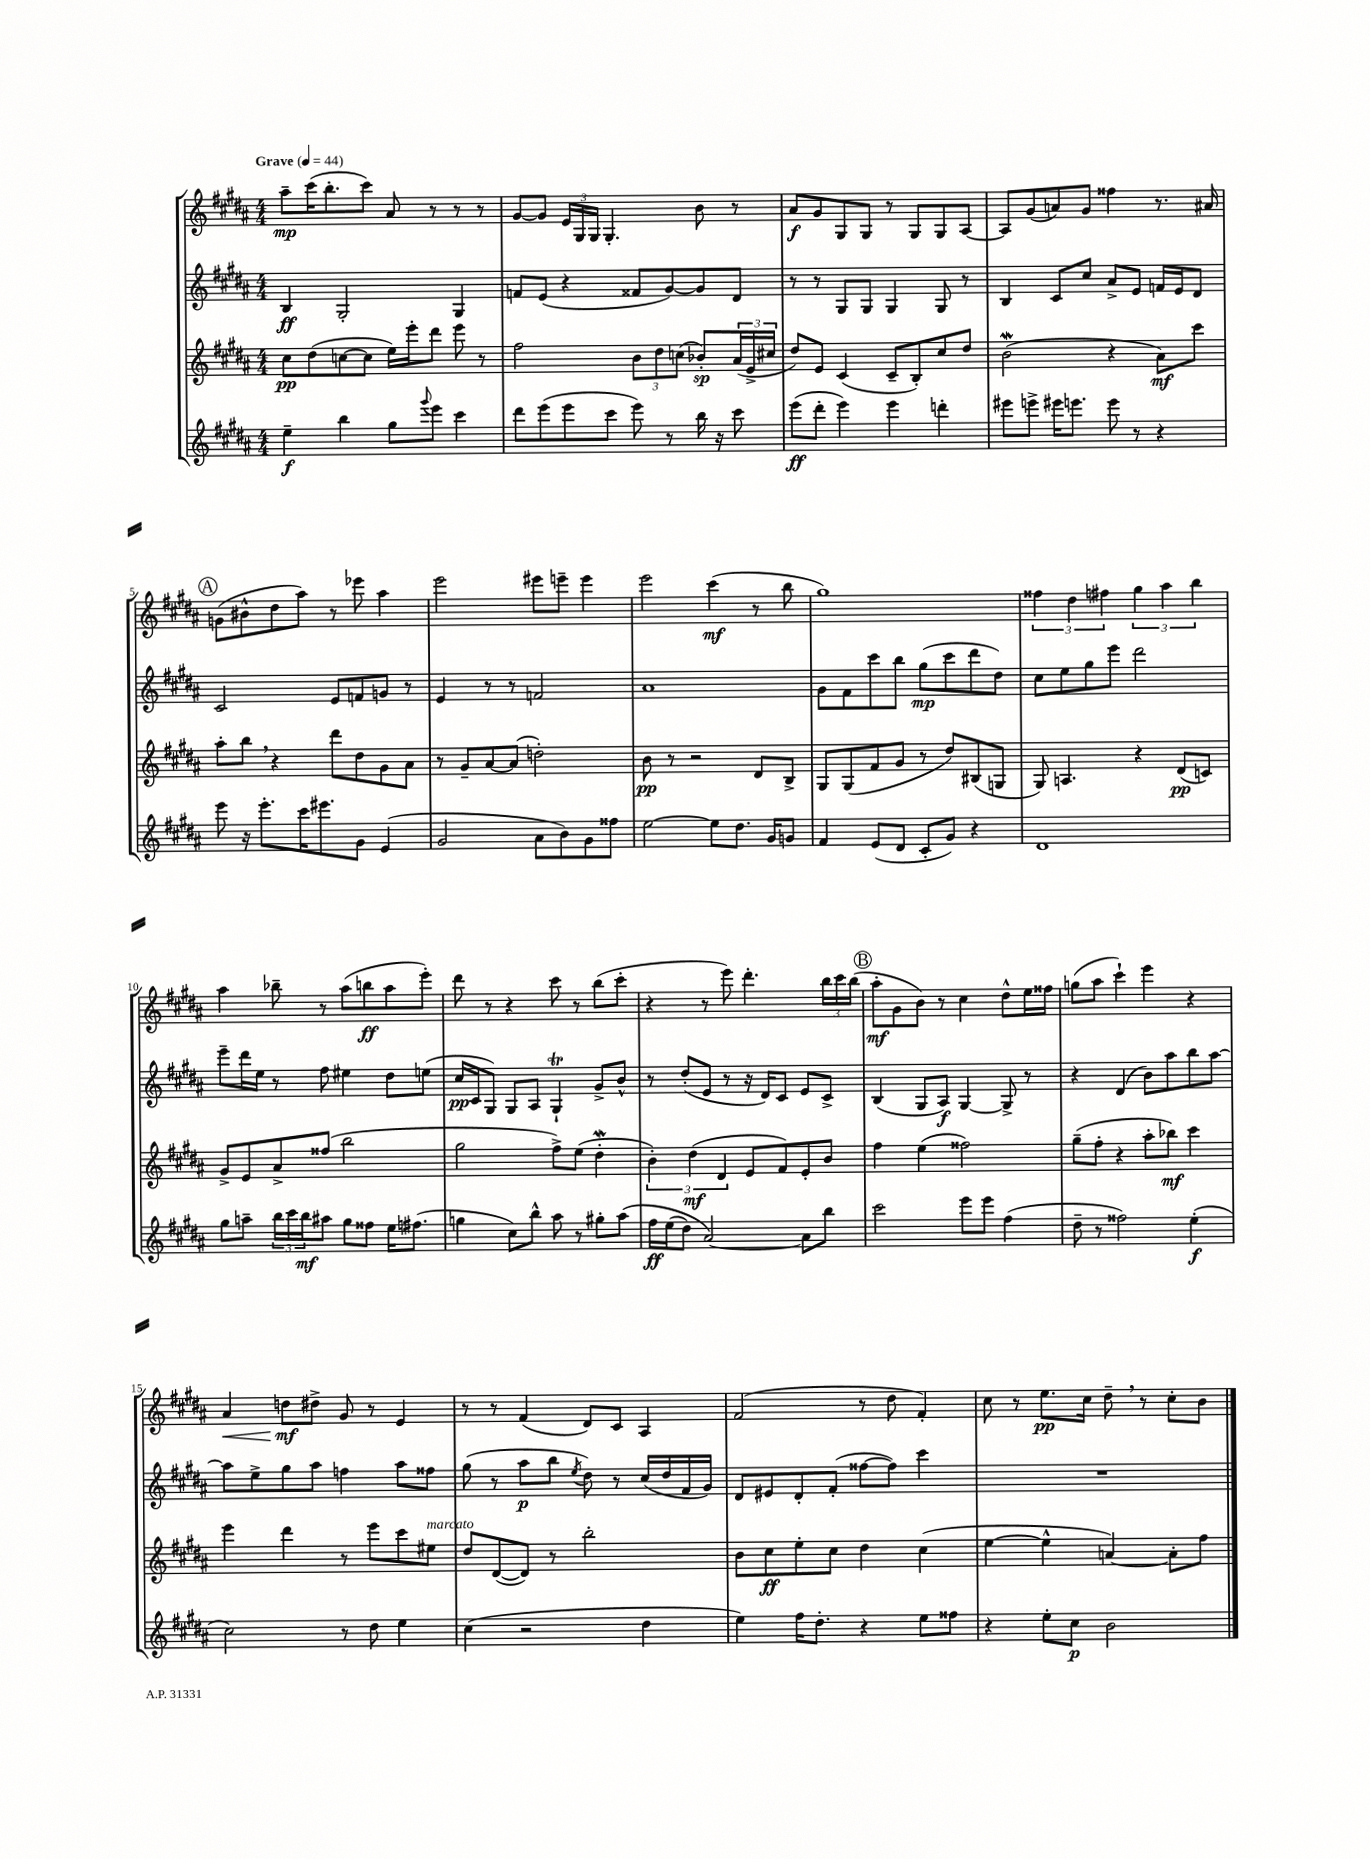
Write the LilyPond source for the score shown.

<<
\new StaffGroup <<
\new Staff = "s0" {
    \clef treble \key b \major \numericTimeSignature \time 4/4 \tempo "Grave" 4 = 44
    ais''8--\mp cis'''16( b''8.-. cis'''8) ais'8 r8 r8 r8 |
    gis'8~ gis'8 \tuplet 3/2 { e'16 gis16 gis16 } gis4.-. b'8 r8 |
    ais'8\f gis'8 gis8 gis8 r8 gis8 gis8 ais8~ |
    ais8 gis'8( a'8) gis'8 fisis''4 r8. ais'16 |
    \mark \markup { \circle "A" } g'8( bis'8-^ dis''8 ais''8) r8 ees'''8 ais''4 |
    e'''2 eis'''8 e'''8-- e'''4 |
    e'''2 cis'''4\mf( r8 b''8 |
    gis''1) |
    \tuplet 3/2 { fisis''4 dis''4 fis''4 } \tuplet 3/2 { gis''4 ais''4 b''4 } |
    ais''4 bes''8-- r8 ais''8( b''8\ff ais''8 e'''8-.) |
    dis'''8 r8 r4 cis'''8 r8 b''8( cis'''8-. |
    r4 r8 e'''8) dis'''4.-. \tuplet 3/2 { b''16 cis'''16 b''16( } |
    \mark \markup { \circle "B" } ais''8-.\mf gis'8 b'8) r8 cis''4 dis''8-^ e''16 fisis''16 |
    g''8( ais''8 cis'''4-!) e'''4 r4 |
    ais'4\< d''8\mf\! dis''8-> gis'8 r8 e'4 |
    r8 r8 fis'4( dis'8) cis'8 ais4 |
    fis'2( r8 dis''8 fis'4-.) |
    cis''8 r8 e''8.\pp cis''16 dis''8-- \breathe r8 cis''8-. b'8 \bar "|." |
}
\new Staff = "s1" {
    \clef treble \key b \major \numericTimeSignature \time 4/4
    b4\ff gis2-. gis4 |
    f'8 e'8( r4 fisis'8 gis'8~) gis'8 dis'8 |
    r8 r8 gis8 gis8 gis4 gis8 r8 |
    b4 cis'8 cis''8 ais'8-> e'8 f'16 e'16 dis'8 |
    \mark \markup { \circle "A" } cis'2 e'8 f'8 g'8 r8 |
    e'4 r8 r8 f'2 |
    ais'1 |
    gis'8 fis'8 cis'''8 b''8 gis''8\mp( cis'''8 dis'''8 dis''8) |
    cis''8 e''8 gis''8 e'''8 dis'''2 |
    e'''8-- dis'''16 e''16 r8 fis''8 eis''4 dis''8 e''8( |
    cis''16\pp cis'16 gis8) gis8 ais8 gis4-!\trill gis'8-> b'8-^ |
    r8 dis''8-.( e'8 r8 r16 dis'16) cis'8 e'8 cis'8-> |
    \mark \markup { \circle "B" } b4( gis8 ais8\f) gis4~ gis8-> r8 |
    r4 dis'4( b'8) ais''8 b''8 ais''8~ |
    ais''8 e''8-> gis''8 ais''8 f''4 ais''8 fisis''8 |
    gis''8( r8 ais''8\p b''8 \acciaccatura { e''8 } dis''8) r8 cis''16( dis''16 fis'16 gis'16) |
    dis'8 eis'8 dis'8-. fis'8-.( fisis''8~ fisis''8) cis'''4 |
    R1 \bar "|." |
}
\new Staff = "s2" {
    \clef treble \key b \major \numericTimeSignature \time 4/4
    cis''8\pp dis''8( c''8~ c''8 e''16) e'''16-. dis'''8 e'''8 r8 |
    fis''2 \tuplet 3/2 { b'8 dis''8 c''8( } bes'8-.\sp) \tuplet 3/2 { ais'16( e'16-> cis''16 } |
    dis''8) e'8 cis'4( cis'8-- b8-.) cis''8 dis''8 |
    b'2\mordent( r4 ais'8\mf) cis'''8 |
    \mark \markup { \circle "A" } ais''8-. b''8 \breathe r4 dis'''8 dis''8 gis'8 ais'8 |
    r8 gis'8-- ais'8~ ais'8( d''2-.) |
    b'8\pp r8 r2 dis'8 b8-> |
    gis8 gis8( fis'8 gis'8 r8 dis''8) bis8( g8 |
    gis8) a4. r4 dis'8\pp( c'8) |
    gis'8-> e'8 ais'8-> fisis''8( b''2 |
    gis''2 fis''8->) e''8( dis''4-.\mordent |
    \tuplet 3/2 { b'4-.) dis''4\mf( dis'4 } e'8 fis'8) e'8-. b'8 |
    \mark \markup { \circle "B" } fis''4 e''4( fisis''2) |
    gis''8--( fis''8-. r4 ais''8-. bes''8\mf) cis'''4 |
    e'''4 dis'''4 r8 e'''8 cis'''8 eis''8^\markup { \italic "marcato" } |
    dis''8 dis'8~( dis'8) r8 b''2-. |
    b'8 cis''8\ff e''8-. cis''8 dis''4 cis''4( |
    e''4~ e''4-^ a'4~) a'8-. fis''8 \bar "|." |
}
\new Staff = "s3" {
    \clef treble \key b \major \numericTimeSignature \time 4/4
    e''4--\f b''4 gis''8 \appoggiatura { gis'''8 } e'''8 cis'''4 |
    dis'''8 e'''8( e'''8 cis'''8 e'''8) r8 b''16 r16 cis'''8 |
    e'''8\ff( dis'''8-. e'''4) e'''4 d'''4-. |
    eis'''8 e'''8-> eis'''16 e'''8. e'''8 r8 r4 |
    \mark \markup { \circle "A" } e'''8 r16 e'''8.-. cis'''16 eis'''8. gis'8 e'4( |
    gis'2 ais'8 b'8) gis'8 fisis''8 |
    e''2~ e''8 dis''8. gis'16 g'8 |
    fis'4 e'8( dis'8 cis'8-. gis'8) r4 |
    dis'1 |
    gis''8 a''8-- \tuplet 3/2 { b''16 cis'''16 b''16\mf } ais''8 gis''8 fisis''8 e''16 fis''8.( |
    g''4 cis''8) b''8-^ ais''8 r8 gis''8-. ais''8\( |
    fis''16\ff e''16( dis''8) ais'2~\) ais'8 b''8 |
    \mark \markup { \circle "B" } cis'''2 e'''8 e'''8 fis''4( |
    dis''8-- r8 fisis''2) e''4-.\f( |
    cis''2) r8 dis''8 e''4 |
    cis''4( r2 dis''4 |
    e''4) fis''16 dis''8.-. r4 e''8 fisis''8 |
    r4 e''8-. cis''8\p b'2 \bar "|." |
}
>>
>>
